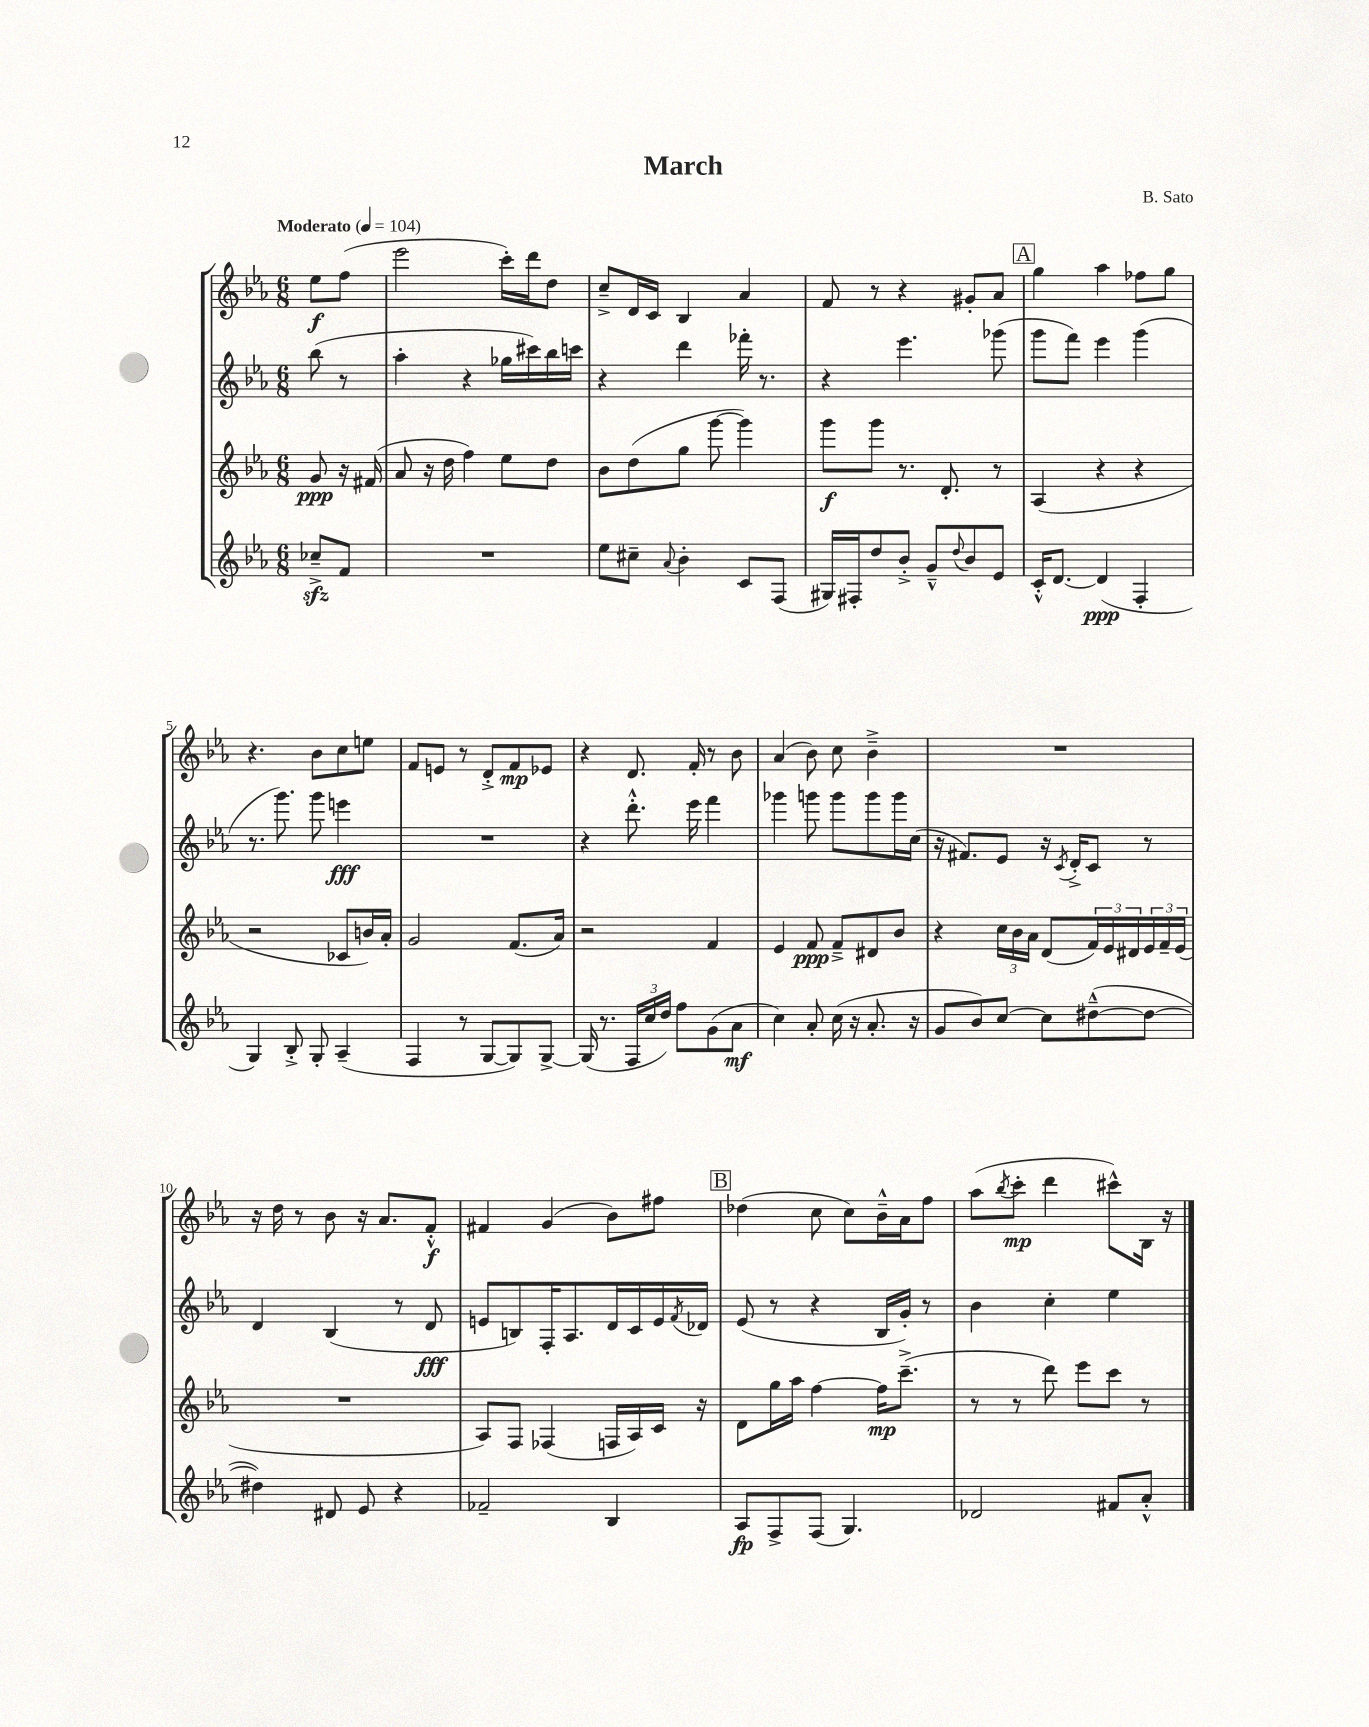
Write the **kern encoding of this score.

**kern	**kern	**kern	**kern
*staff4	*staff3	*staff2	*staff1
*clefG2	*clefG2	*clefG2	*clefG2
*k[b-e-a-]	*k[b-e-a-]	*k[b-e-a-]	*k[b-e-a-]
*M6/8	*M6/8	*M6/8	*M6/8
*MM104	*MM104	*MM104	*MM104
8cc-~^	8g	(8bb-	8ee-
8f	16r	8r	(8ff
.	(16f#	.	.
=	=	=	=
2.r	8a-	4aa-'	2eee-
.	16r	.	.
.	16dd	.	.
.	4ff)	4r	.
.	8ee-	16gg-	16ccc')
.	.	16ccc#)	16ddd
.	8dd	16bb-	8dd
.	.	16ccc	.
=	=	=	=
8ee-	8b-	4r	8cc~^
8cc#~	(8dd	.	16d
.	.	.	16c
8qqa-	.	.	.
4b-'	8gg	4ddd	4B-
.	[8ggg	.	.
8c	4ggg])	16fff-'	4a-
.	.	8.r	.
(8F	.	.	.
=	=	=	=
16G#)	8ggg	4r	8f
16F#'	.	.	.
8dd	8ggg	.	8r
8b-'^	8.r	4.eee-	4r
8g~^^	.	.	.
.	8.d'	.	.
8qqdd	.	.	.
8b-	.	.	8g#'
8e-	8r	(8ggg-	8a-
=	=	=	=
16c'^^	(4A-	8ggg	4gg
[8.d	.	.	.
.	.	8fff)	.
(4d]	4r	4eee-	4aa-
4F'	4r	(4ggg	8ff-
.	.	.	8gg
=	=	=	=
4G)	2r	8.r	4.r
.	.	8.ggg)	.
8B-'^	.	.	.
8G'	.	8ggg	8b-
(4A-~	8c-	4eee	8cc
.	16b)	.	8ee
.	16a-'	.	.
=	=	=	=
4F	2g	2.r	8f
.	.	.	8e
8r	.	.	8r
[8G	.	.	8d'^
8G])	(8.f	.	8f
[8G^	.	.	8e-
.	16a-)	.	.
=	=	=	=
(16G]	2r	4r	4r
8.r	.	.	.
24F	.	8.ddd'^^	8.d
24cc	.	.	.
24dd)	.	.	.
8ff	.	.	.
.	.	16eee-	16f'
(8g	4f	4fff	8r
8a-	.	.	8b-
=	=	=	=
4cc)	4e-	4ggg-	(4a-
8a-'	8f	8ggg	8b-)
(16cc	8f~^	8ggg	8cc
16r	.	.	.
8.a-'	8d#	8ggg	4b-~^
.	8b-	16ggg	.
16r	.	(16cc	.
=	=	=	=
8g	4r	16r	2.r
.	.	8.f#)	.
8b-)	.	.	.
[8cc	24cc	8e-	.
.	24b-	.	.
.	24a-	.	.
8cc]	(8d	16r	.
.	.	8qc	.
.	.	16d'^	.
([8dd#~^^	24f)	8c	.
.	24e-	.	.
.	24d#	.	.
8dd#_	24e-	8r	.
.	24f~	.	.
.	(24e-	.	.
=	=	=	=
4dd#])	2.r	4d	16r
.	.	.	16dd
.	.	.	8r
8d#	.	(4B-	8b-
8e-	.	.	16r
.	.	.	8.a-
4r	.	8r	.
.	.	8d	8f'^^
=	=	=	=
2f-~	8A-)	8e	4f#
.	8F	8B)	.
.	(4F-	16F'	(4g
.	.	8.A-	.
4B-	16F	16d	8b-)
.	16A-)	16c	.
.	16c	16e	8ff#
.	.	8qf	.
.	16r	16d-	.
=	=	=	=
8A-	8d	(8e-	(4dd-
8F^	16gg	8r	.
.	16aa-	.	.
(8F	[4ff	4r	8cc
4.G)	.	.	8cc)
.	16ff]	16B-	16b-~^^
.	(8.ccc~^	16g')	16a-
.	.	8r	8ff
=	=	=	=
2d-	8r	4b-	(8aa-
.	.	.	8qbb-
.	8r	.	8ccc'
.	8ddd)	4cc'	4ddd
.	8eee-	.	.
8f#	8ccc	4ee-	8ccc#^^)
8a-'^^	8r	.	16B-
.	.	.	16r
==	==	==	==
*-	*-	*-	*-
